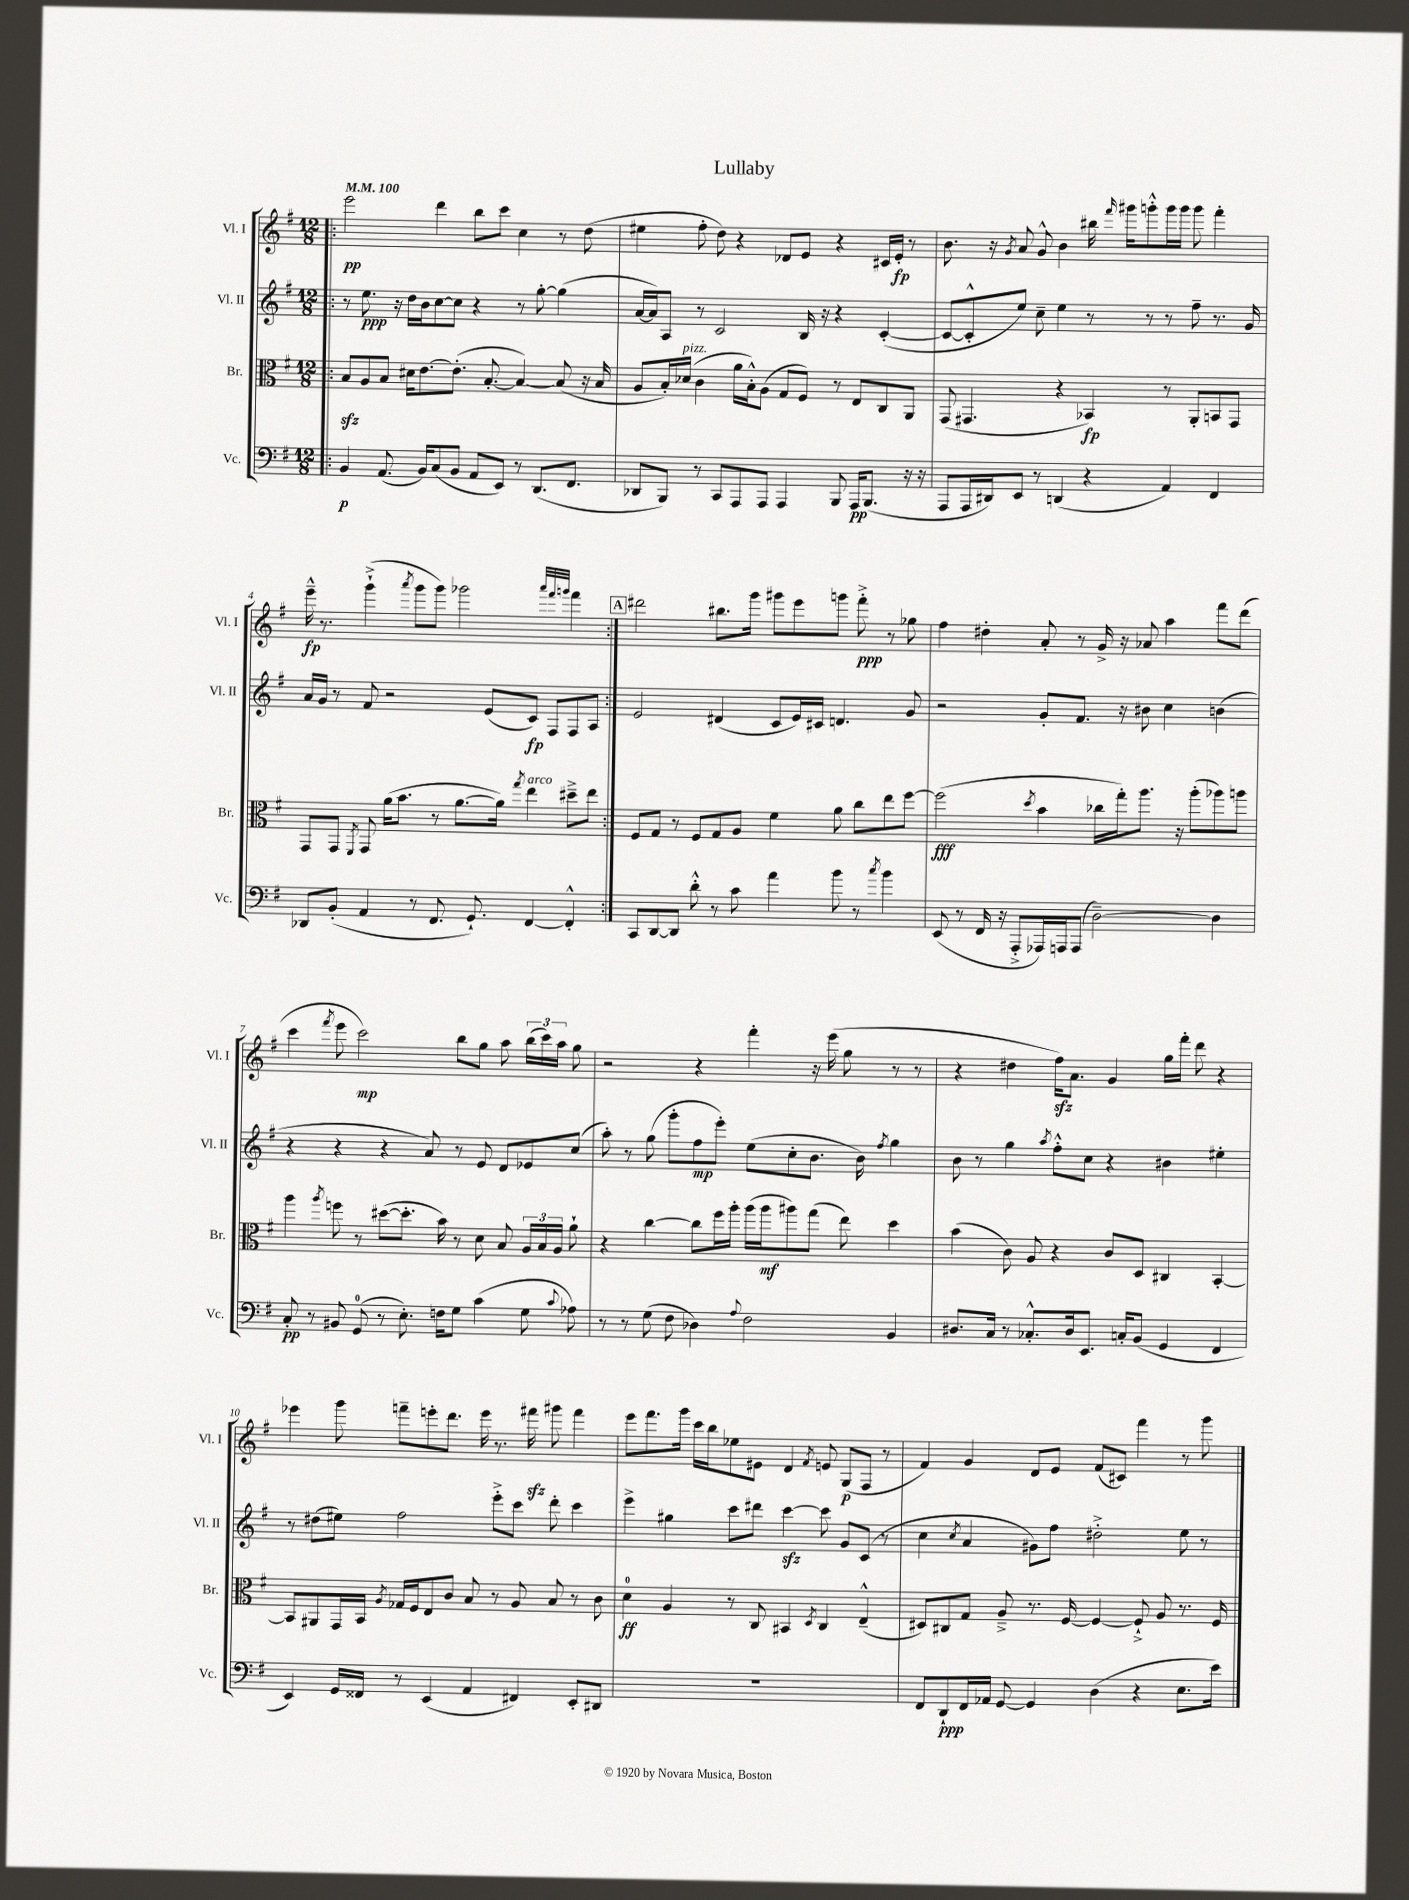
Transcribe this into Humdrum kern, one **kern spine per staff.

**kern	**kern	**kern	**kern
*staff4	*staff3	*staff2	*staff1
*clefF4	*clefC3	*clefG2	*clefG2
*k[f#]	*k[f#]	*k[f#]	*k[f#]
*M12/8	*M12/8	*M12/8	*M12/8
*MM100	*MM100	*MM100	*MM100
=!|:	=!|:	=!|:	=!|:
4BB/	8B/L	8r	2eee\
.	8A/	8.ee\	.
(8.AA/	8B/J	.	.
.	.	16r	.
.	16d#\LK	16dd\LL	.
16BB/LK)	[8.e\	16b\J	.
(8C/	.	[8cc\	4ddd\
8BB/J	(8.e'\]J	8cc\]J	.
8AA/L	.	4r	8bb\L
.	[8.B'/	.	.
8EE/J)	.	.	8ccc\J
8r	4B/_)	8r	4cc\
(8.DD/L	.	[8gg'\	.
.	(8B/]	(4gg\]	8r
8.FF#/J	.	.	.
.	16r	.	(8dd\
.	16B/	.	.
=	=	=	=
8DD-/L	8A/L	[16a/LL	4ee#\
.	.	16a/]J)	.
8BBB/J)	16B'/L)	8A/J	.
.	(16d-/JJ	.	.
8r	4c\	8r	8ff#'\
8CC/L	.	2c/	8dd\)
8AAA/	16a\LL	.	4r
.	16B'^^\J)	.	.
8AAA/J	(8A\J	.	.
4AAA/	8G/L	.	8d-/L
.	8F#/J)	16B/	8e/J
.	.	16r	.
8BBB/	8r	4r	4r
16AAA/LK	8E/L	.	.
(8.BBB/J	.	.	.
.	8C/	([4c'/	16c#/LL
.	.	.	16e'/JJ
16r	8AA/J	.	8r
16r	.	.	.
=	=	=	=
8AAA/L	(8GG/	8c/_L	8.b\
16AAA/L	4.GG#/	8c'^^/]	.
16DD#/J)	.	.	16r
.	.	.	8qg/
8EE/J	.	8ee/J)	8a/
8r	.	8cc~\	8g^^/
(4DD/	4r	4ee\	4b\
4r	4BB-/)	8r	16bb#\
.	.	.	16qqfff#/
.	.	.	16ggg#\LK
.	.	8r	8ggg'^^\
4AA/)	8r	8r	16ggg\L
.	.	.	16ggg\JJ
.	8AA'/L	8ff#~\	8ggg\
4FF#/	8BB/	8.r	4fff#'\
.	8GG#/J	.	.
.	.	16g/	.
=	=	=	=
8DD-/L	8GG/L	16a/LL	16eee~^^\
.	.	16g/JJ	8.r
(8BB'/J	8GG/J	8r	.
.	8qFF#/	.	.
4AA/	8GG/	8f#/	(4ggg`^\
.	(16a\LK	2r	.
.	8.b\J	.	.
.	.	.	8qaaa/
8r	.	.	8ggg\L
8.FF#/	8r	.	8ggg\J)
.	[8.a\L	.	2ggg-\
8.GG`/)	.	.	.
.	.	(8e/L	.
.	16a\]Jk)	.	.
.	8qgg/	.	.
[4FF#/	4ee\	8c/J)	.
.	.	8F#/L	.
.	.	.	32qqaaa/LLL
.	.	.	32qqfff#/
.	.	.	32qqggg/JJJ
4FF#'^^/]	8dd#~^\L	8F#/	4fff#\
.	8ee\J	8A/J	.
=:|!	=:|!	=:|!	=:|!
8CC/L	8F#/L	2e/	2ddd#\
[8DD/	8G/J	.	.
8DD/]J	8r	.	.
8d'^^\	8F#/L	.	.
8r	8G/	(4d#/	8.bb#\L
8c\	8A/J	.	.
.	.	.	16ggg\Jk
4a\	4f#\	8c/L	8ggg#\L
.	.	16e/L)	8eee\
.	.	16c#/JJ	.
8b\	8a\	4.d/	8ggg\J
8r	8cc\L	.	8fff#'^\
8qcc/	.	.	.
4b\	8ee\	.	8r
.	[8ff#\J	8g/	8gg-\
=	=	=	=
(8EE/	(2ff#\]	2r	4ff#\
8r	.	.	.
16FF#/	.	.	4dd#'\
16r	.	.	.
8AAA'^/L	.	.	.
.	8qdd/	.	.
16AAA-/L)	4b\	8g'/L	8a'/
16AAA/J	.	.	.
(8AAA/J	.	8.f#/J	8r
[2D~\)	16cc-\LL	.	16g^/
.	16gg'\J)	16r	16r
.	8.aa\J	8b#\	8a-/
.	.	4cc\	4aa\
.	16r	.	.
.	(8aa'\L	.	.
4D\]	8aa-\)	(4b\	8fff#\L
.	8aa\J	.	(8ddd\J
=	=	=	=
8C'/	4aa\	4r	4ccc\
8r	.	.	.
.	8qaa/	.	8qfff#/
8BB#/	8ff\	4r	8eee\
(8GG/	8r	.	2ccc\)
8r	([8dd#\L	4r	.
8.E'\)	8.dd#'\]J	.	.
.	.	8a/)	.
16F\LK	16b\)	.	.
8G\J	8r	8r	8bb\L
(4c\	8d\	8e/	8gg\J
.	8B/	8d/L	8aa\
8G\	24A/LL	8e-/	(24bb\LL
.	24B/	.	24ccc\)
.	24A/JJ	.	24aa\JJ
8qqc/	.	.	.
8A-\)	8a`\	(8cc/J	8gg\
=	=	=	=
8r	4r	8aa'\)	2r
8r	.	8r	.
(8G\	[4cc\	(8gg\	.
8F#\	.	8ggg'\L	.
4D-\)	8cc\]L	8ff#\	4r
.	16ff#\L	8eee'\J)	.
.	16aa'\JJ	.	.
8qqA/	.	.	.
2F#\	(16aa\LL	(8ee\L	4fff#'\
.	16aa\J	.	.
.	8aa#\)	8cc'\	.
.	(8gg\J	8.b\J	16r
.	.	.	(16eee\
.	8ee\)	.	8gg\
.	.	16b\)	.
.	.	8qff#/	.
4BB/	4dd\	4gg\	8r
.	.	.	8r
=	=	=	=
8.D#/L	(4b\	8b\	4r
.	.	8r	.
16C/Jk	.	.	.
8r	8c\)	4gg\	4dd#\
8.C-'^^/L	8A/	.	.
.	.	8qaa/	.
.	4r	8ff#'^^\L	16ff#\LK)
16D#/k	.	.	8.a\J
8.EE/J	.	8cc\J	.
.	8c/L	4r	4g/
16C'/LK	.	.	.
(8BB/J	8D/J	.	.
4GG/	4C#/	4b#\	16gg\LL
.	.	.	16fff#'\JJ
.	.	.	8ddd\
4FF#/	[4BB'/	4ee#'\	4r
=	=	=	=
4EE/)	8BB/]L	8r	4eee-\
.	8AA#/	(8dd#\L	.
16GG/LL	16GG/L	8ee#\J)	8ggg\
16FF##/JJ	16BB/JJ	.	.
.	8qA/	.	.
8r	16G-/LL	2ff#\	8fff~\L
.	16F#/J	.	.
(4EE/	8E/	.	8eee'\
.	8c/J	.	8.ddd\J
4AA/	8B/	.	.
.	.	.	16eee\
.	8r	8eee'^\L	8.r
4FF#/)	8A/	8ccc\J	.
.	.	.	16fff#\
.	8B/	8ddd'\	8ggg#\
8EE'/L	8r	4ccc\	4fff#\
8DD#/J	8c\	.	.
=	=	=	=
1.r	4d\	4eee^\	8eee\L
.	.	.	8.fff#\
.	4A/	4gg#\	.
.	.	.	16ggg\Jk
.	.	.	16ccc\LL
.	.	.	16bb\J
.	8r	8ccc\L	8ee-\
.	8C/	8ddd#\J	8e#\J
.	4BB#/	[4ccc\	4d/
.	8qD/	.	8qf#/
.	4C/	8ccc\]	8e/
.	.	8g/L	(8G/L
.	(4E~^^/	(8c/J	8F#/J
.	.	8r	8r
=	=	=	=
8FF#/L	8D#/L)	4cc\	4f#/)
8DD`/	8C#/	.	.
.	.	8qcc/	.
16FF#/L	8G/J	4a/	4g/
16AA-/JJ	.	.	.
[8GG/	8A~^/	.	.
4GG/]	8.r	8g#\L)	8d/L
.	.	8ff#\J	8e/J
.	[16F#/	.	.
(4D\	4F#/_	2dd#'^\	(8f#/L
.	.	.	8c#/J)
4r	8F#`^/]	.	4fff#\
.	8A/	.	.
8.E\L	8.r	8ee\	8r
.	.	8r	8ggg\
16e\Jk)	16F#/	.	.
==	==	==	==
*-	*-	*-	*-
